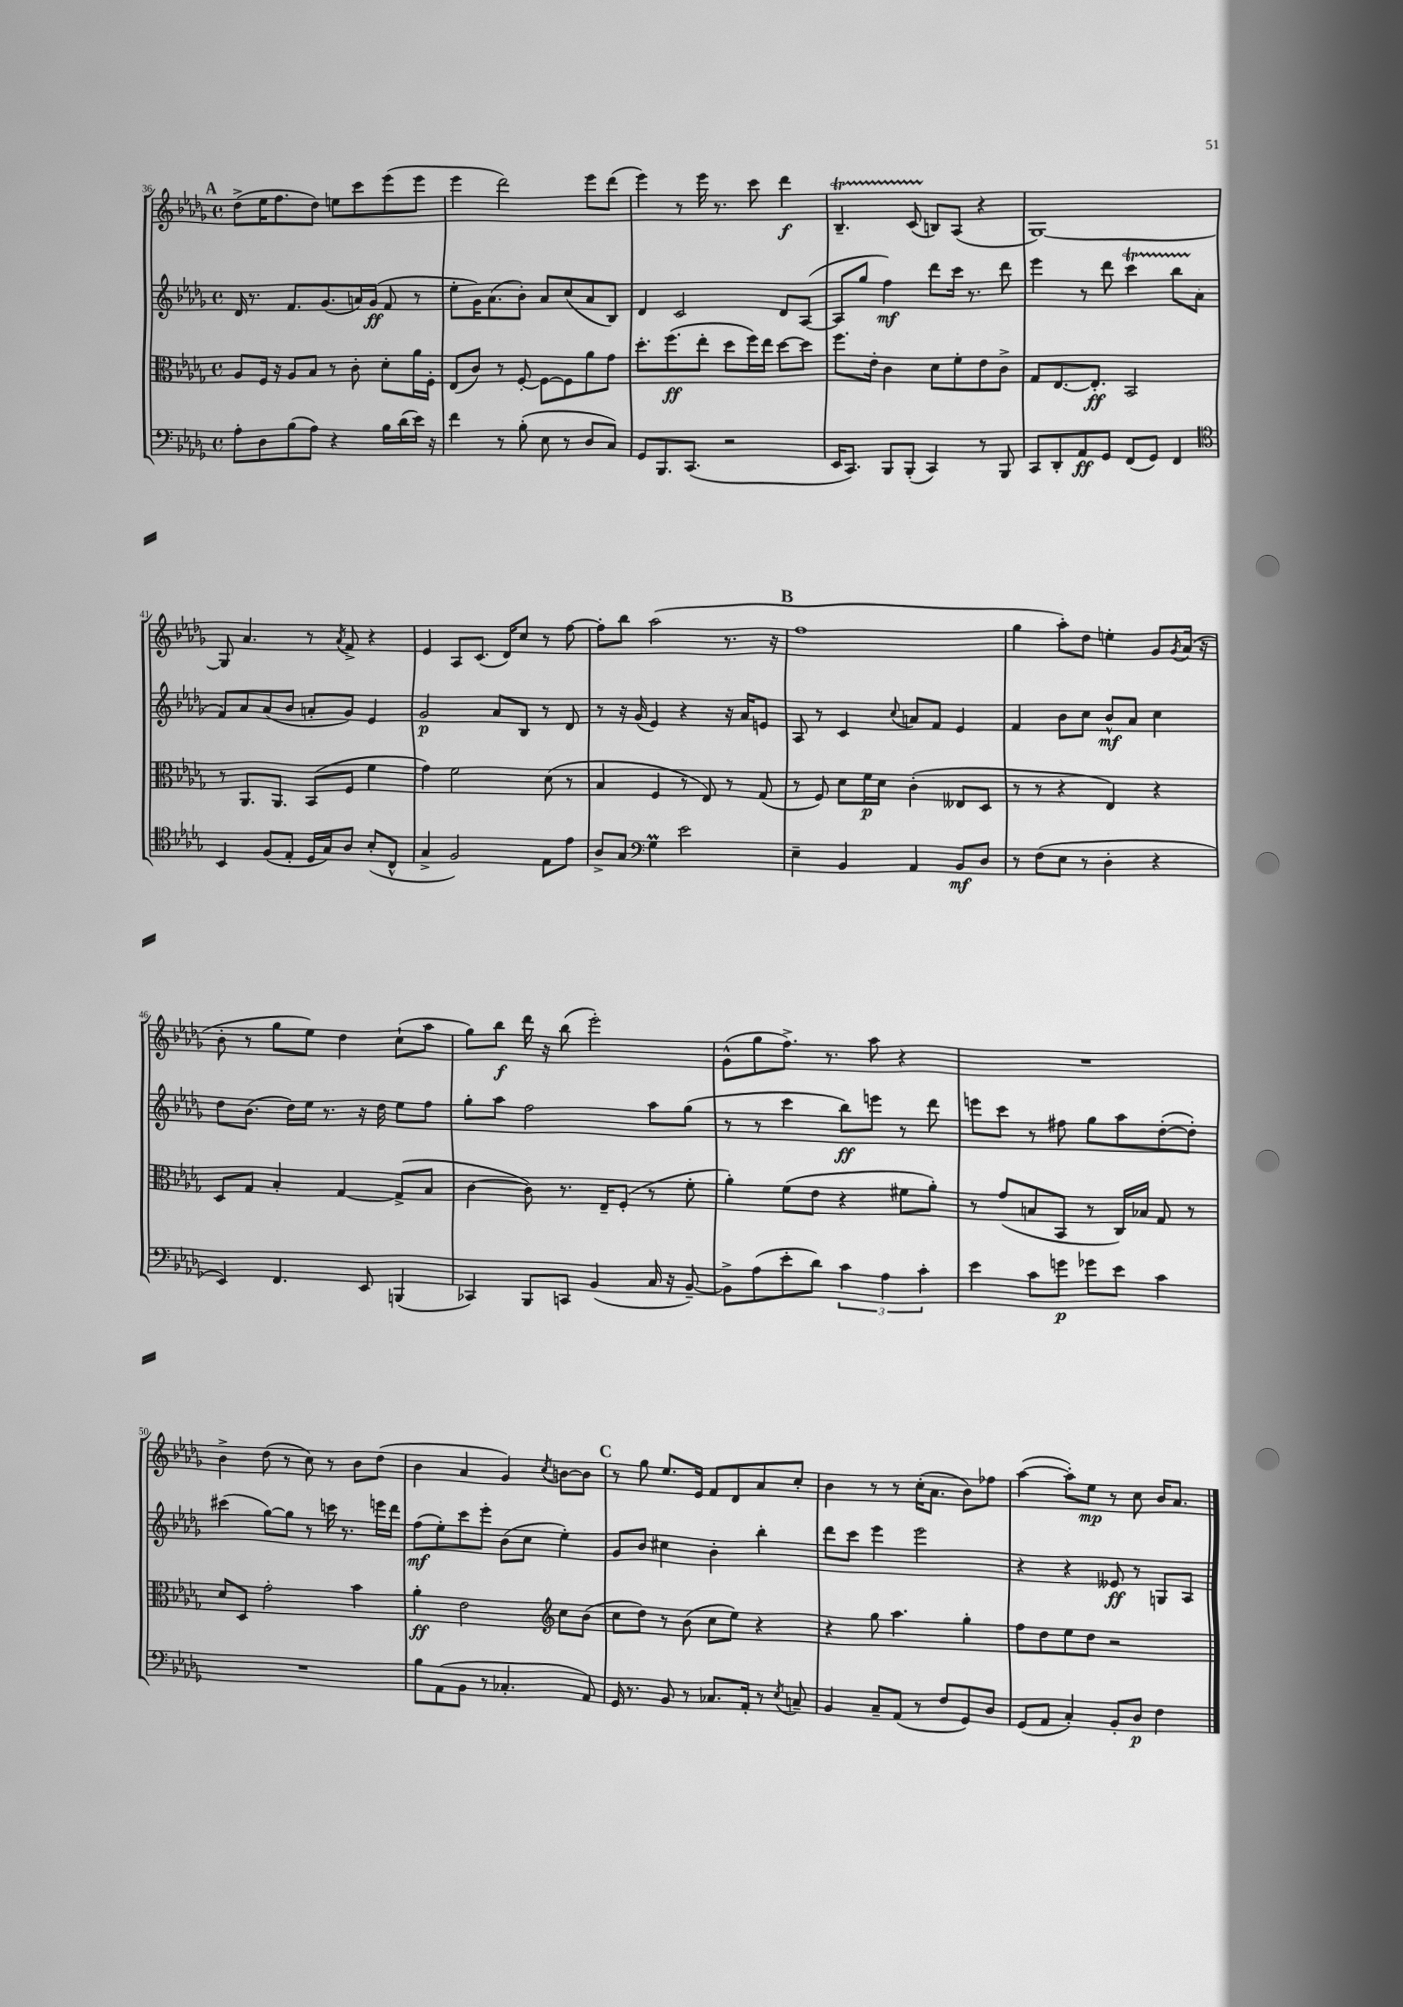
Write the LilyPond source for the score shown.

<<
\new StaffGroup <<
\new Staff = "s0" {
    \clef treble \key des \major \defaultTimeSignature \time 4/4
    \mark \markup { \bold "A" } des''8->( ees''16 f''8. des''8) e''8 c'''8 ees'''8( ees'''8 |
    ees'''4 des'''2) ees'''8 des'''8( |
    ees'''4) r8 ees'''16 r8. c'''8 des'''4\f |
    bes4.--\startTrillSpan c'8( b8\stopTrillSpan) aes8( r4 |
    ges1~) |
    ges8 aes'4. r8 \acciaccatura { aes'8 } f'8-> r4 |
    ees'4 aes8 c'8.( des'16) c''8 r8 f''8~ |
    f''8-. bes''8 aes''2( r8. r16 |
    \mark \markup { \bold "B" } f''1 |
    ges''4 aes''8-.) des''8 e''4-. ges'8 \acciaccatura { ges'8 } aes'16( r16 |
    bes'8-. r8 ges''8 ees''8) des''4 c''8-!( aes''8 |
    ges''8) bes''8\f des'''16 r16 bes''8( ees'''2-.) |
    ges'8-^( ges''8 f''8.->) r8. aes''8 r4 |
    R1 |
    bes'4-> des''8( r8 c''8) r8 bes'8 des''8( |
    bes'4 aes'4 ges'4) \acciaccatura { c''8 } b'8~ b'8 |
    \mark \markup { \bold "C" } r8 ges''8 ees''8. ees'16 f'8 des'8 aes'8 c''8-. |
    bes'4 r8 r8 c''16-.( aes'8. bes'8) fes''8 |
    aes''4~( aes''8-.) ees''8\mp r8 c''8 bes'16 aes'8. \bar "|." |
}
\new Staff = "s1" {
    \clef treble \key des \major \defaultTimeSignature \time 4/4
    \mark \markup { \bold "A" } des'16 r8. f'8. ges'8.( a'16) ges'16\ff( f'8 r8 |
    ees''8-. ges'16) aes'8.( bes'8-.) aes'8 c''8( aes'8 bes8) |
    des'4 c'2 des'8 aes8~( |
    aes8 ges''8 f''4\mf) des'''8 c'''16 r8. des'''8 |
    ees'''4 r8 des'''8 c'''4\startTrillSpan bes''8 aes'8\stopTrillSpan( |
    f'8) aes'8 aes'8( bes'8 a'8-. ges'8) ees'4 |
    ges'2\p aes'8 bes8 r8 des'8 |
    r8 r16 ges'16( ees'4) r4 r16 aes'16 e'8 |
    \mark \markup { \bold "B" } aes8 r8 c'4 \appoggiatura { c''8 } a'8 f'8 ees'4 |
    f'4 bes'8 c''8 bes'8-^\mf aes'8 c''4 |
    des''8 bes'8.( des''16) ees''16 r8. r16 des''16 ees''8 f''8 |
    ges''8-. aes''8 f''2 aes''8 ges''8( |
    r8 r8 c'''4 bes''8\ff) e'''8 r8 des'''8 |
    e'''8 c'''8 r8 fis''8 ges''8 aes''8 des''8~-.( des''8-.) |
    cis'''4( ges''8~) ges''8 r8 c'''16 r8. e'''16 des'''16 |
    f''8\mf( ees''8-.) c'''8 ees'''8-. bes'8( c''8 ees''4-.) |
    \mark \markup { \bold "C" } ges'8 bes'8 cis''4 bes'4-. bes''4-. |
    des'''8 c'''8 ees'''4 ees'''2 |
    r4 r4 eeses'8\ff r8 g8 aes8 \bar "|." |
}
\new Staff = "s2" {
    \clef alto \key des \major \defaultTimeSignature \time 4/4
    \mark \markup { \bold "A" } aes8 f16 r16 aes8 bes8 r8 c'8-. des'8-. aes'16 f16-. |
    ees8( c'8) r8 f8~-. f8~ f8 aes'8 ges'8 |
    des''8.-. f''8.\ff( ees''8-. des''8 f''16) ees''16 des''8~ des''8 |
    f''8. ees'16-. c'4 des'8 f'8-. ees'8 c'8-> |
    ges8 ees8.~ ees8.-.\ff bes,2 |
    r8 aes,8. aes,8. bes,8( f8 f'4 |
    ges'4) f'2 des'8( r8 |
    bes4 f4 r8 ees8) r8 ges8( |
    \mark \markup { \bold "B" } r8 f8) des'8 f'16\p des'16 c'4-.( eeses8 des8 |
    r8 r8 r4 ees4) r4 |
    des8 ges8 bes4-. ges4~ ges8->( bes8 |
    c'4~ c'8) r8. ees16-- f8-.( r8 f'8-. |
    aes'4-.) f'8( ees'8 r4 fis'8 aes'8-.) |
    r8 ges'8( b8 bes,8 r8 c16) bes16 ges8 r8 |
    des'8 des8 ges'2-. bes'4 |
    aes'4-.\ff ees'2 \clef treble c''8 bes'8( |
    \mark \markup { \bold "C" } c''8 des''8) r8 bes'8( c''8 ees''8) r4 |
    r4 ges''8 aes''4. ges''4-. |
    f''8 des''8 ees''8 des''8 r2 \bar "|." |
}
\new Staff = "s3" {
    \clef bass \key des \major \defaultTimeSignature \time 4/4
    \mark \markup { \bold "A" } aes8-. des8 bes8( aes8) r4 bes16 des'16( ees'16) r16 |
    f'4 r8 bes8-.( ees8 r8 des8 c8) |
    ges,8 bes,,8. c,8.( r2 |
    ees,16 c,8.) bes,,8 bes,,8-.( c,4) r8 bes,,8 |
    c,8 des,8-. aes,8\ff ges,8 f,8( ges,8) f,4 |
    \clef tenor bes,4 f8( ees8-. des16 ges16) aes8 bes8-.( c8-^ |
    ges4-> f2) ees8 ees'8 |
    aes8-> ges8 \clef bass ges4\prall ees'2 |
    \mark \markup { \bold "B" } ees4-- bes,4 aes,4 bes,8\mf des8 |
    r8 f8( ees8 r8 des4-. r4 |
    ees,4) f,4. ees,8 b,,4( |
    ces,4) bes,,8 c,8 bes,4( c16 r16 bes,8~--) |
    bes,8-> aes8( ees'8-. des'8) \tuplet 3/2 { c'4 aes4 c'4-. } |
    ees'4 c'8 g'8\p ges'8 ees'8 c'4 |
    R1 |
    bes8 aes,8( bes,8 r8 ces4.-. aes,8) |
    \mark \markup { \bold "C" } ges,16 r8. bes,8 r8 ces8. aes,16-. r8 \acciaccatura { ees8 } c8-- |
    bes,4 c8-- aes,8( r8 f8 ges,8) des8 |
    ges,8( aes,8 c4-.) bes,8-. des8\p f4 \bar "|." |
}
>>
>>
\layout { \context { \Score currentBarNumber = #36 } }
